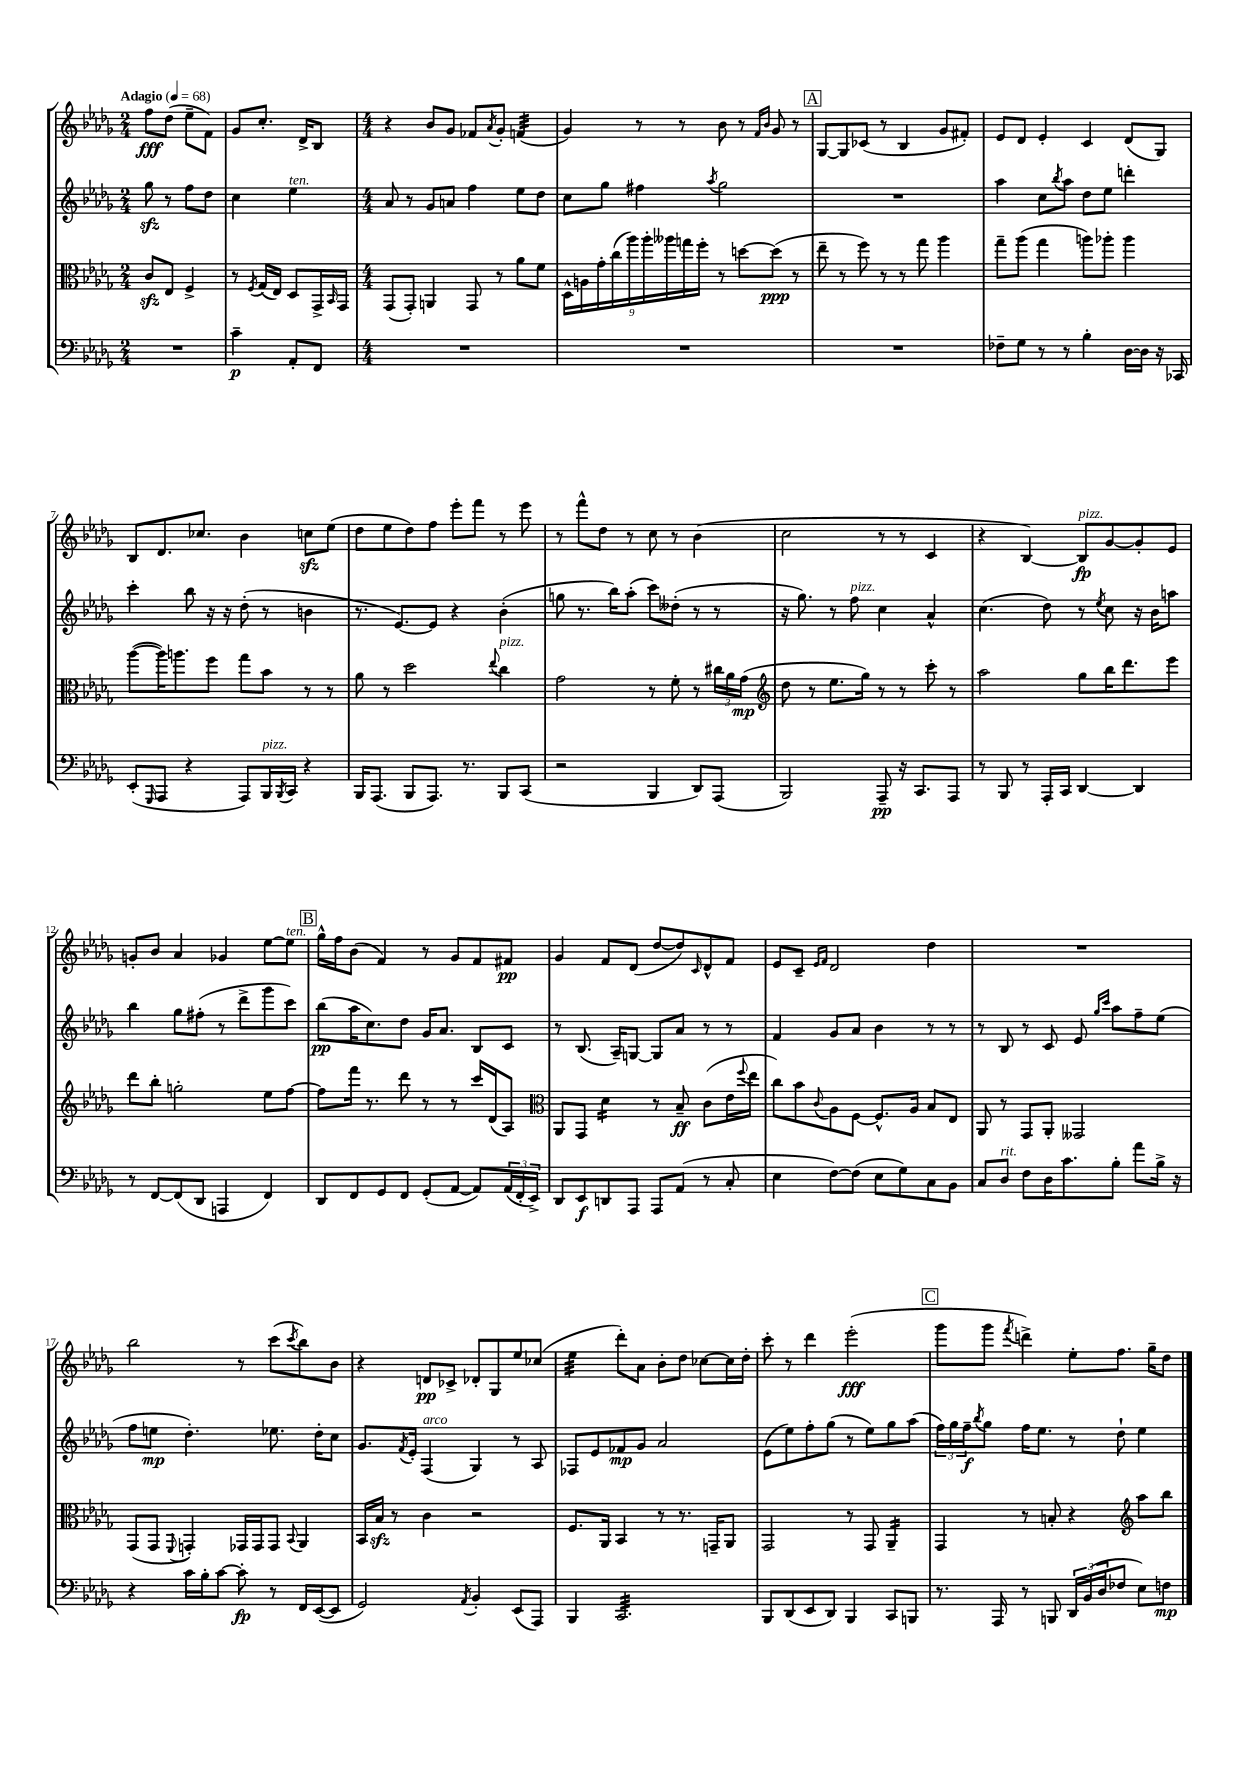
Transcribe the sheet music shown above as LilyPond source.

<<
\new StaffGroup <<
\new Staff = "s0" {
    \clef treble \key des \major \numericTimeSignature \time 2/4 \tempo "Adagio" 4 = 68
    f''8\fff des''8( ees''8-- f'8) |
    ges'8 c''8.-. des'16-> bes8 |
    \numericTimeSignature \time 4/4 r4 bes'8 ges'8 fes'8 \acciaccatura { aes'8 } ges'8-. f'4:32( |
    ges'4) r8 r8 bes'8 r8 \grace { f'16 bes'16 } ges'8 r8 |
    \mark \markup { \box "A" } ges8~ ges8 ces'8( r8 bes4 ges'8 fis'8-.) |
    ees'8 des'8 ees'4-. c'4 des'8( ges8) |
    bes8 des'8. ces''8. bes'4 c''8\sfz ees''8( |
    des''8 ees''8 des''8) f''8 ees'''8-. f'''8 r8 ees'''8 |
    r8 f'''8-^ des''8 r8 c''8 r8 bes'4( |
    c''2 r8 r8 c'4 |
    r4 bes4~) bes8\fp^\markup { \italic "pizz." } ges'8~ ges'8-. ees'8 |
    g'8-. bes'8 aes'4 ges'4 ees''8~ ees''8^\markup { \italic "ten." } |
    \mark \markup { \box "B" } ges''16-^ f''16 bes'8( f'4) r8 ges'8 f'8 fis'8\pp |
    ges'4 f'8 des'8( des''8~ des''8) \grace { c'16 } des'8-^ f'8 |
    ees'8 c'8-- \grace { ees'16 f'16 } des'2 des''4 |
    R1 |
    bes''2 r8 c'''8( \acciaccatura { c'''8 } bes''8) bes'8 |
    r4 d'8\pp ces'8-> des'8-. ges8 ees''8 ces''8( |
    ees''4:32 des'''8-.) aes'8 bes'8-. des''8 ces''8~ ces''16 des''16-. |
    c'''8-. r8 des'''4 ees'''2-.\fff( |
    \mark \markup { \box "C" } ges'''8 ges'''8 \acciaccatura { f'''8 } d'''4->) ees''8-. f''8. ges''16-- des''8 \bar "|." |
}
\new Staff = "s1" {
    \clef treble \key des \major \numericTimeSignature \time 2/4
    ges''8\sfz r8 f''8 des''8 |
    c''4 ees''4^\markup { \italic "ten." } |
    \numericTimeSignature \time 4/4 aes'8 r8 ges'8 a'8 f''4 ees''8 des''8 |
    c''8 ges''8 fis''4 \acciaccatura { aes''8 } ges''2 |
    \mark \markup { \box "A" } R1 |
    aes''4 c''8 \acciaccatura { bes''8 } aes''8 des''8 ees''8 d'''4-. |
    c'''4-. bes''8 r16 r16 des''8-.( r8 b'4 |
    r8. ees'8.~) ees'8 r4 bes'4-.( |
    g''8 r8. bes''16) aes''8-.( c'''8) deses''8-.( r8 r8 |
    r16 ges''8.) r8 f''8^\markup { \italic "pizz." } c''4 aes'4-^ |
    c''4.( des''8) r8 \acciaccatura { ees''8 } c''8 r16 bes'16 a''8 |
    bes''4 ges''8 fis''8-.( r8 des'''8-> ges'''8 c'''8) |
    \mark \markup { \box "B" } bes''8\pp( aes''16 c''8.) des''8 ges'16 aes'8. bes8 c'8 |
    r8 bes8.( aes16--) g8~ g8 aes'8 r8 r8 |
    f'4 ges'8 aes'8 bes'4 r8 r8 |
    r8 bes8 r8 c'8 ees'8 \grace { ges''16 c'''16 } aes''8 f''8-- ees''8( |
    f''8 e''8\mp des''4.-.) ees''8. des''16-. c''8 |
    ges'8. \acciaccatura { f'8 } ees'16-. f4^\markup { \italic "arco" }( ges4) r8 aes8 |
    fes8 ees'8 fes'8\mp ges'8 aes'2 |
    ees'8( ees''8) f''8-. ges''8( r8 ees''8) ges''8 aes''8( |
    \mark \markup { \box "C" } \tuplet 3/2 { f''16) ges''16 f''16--\f } \acciaccatura { bes''8 } ges''8 f''16 ees''8. r8 des''8-! ees''4 \bar "|." |
}
\new Staff = "s2" {
    \clef alto \key des \major \numericTimeSignature \time 2/4
    c'8\sfz ees8 f4-> |
    r8 \acciaccatura { f8 } ges16( ees16) des8 ges,16-> \grace { bes,16 } ges,16 |
    \numericTimeSignature \time 4/4 ges,8( ges,8-.) a,4 ges,8 r8 aes'8 f'8 |
    \tuplet 9/8 { des16-^ a16 ges'16-. c''16( aes''16) aes''16-. aeses''16 g''16 f''16-. } r8 d''8~ d''8\ppp( r8 |
    \mark \markup { \box "A" } ees''8-- r8 f''8) r8 r8 ges''8 aes''4 |
    ges''8-- aes''8( ges''4 a''8) aes''8-. aes''4 |
    aes''8~( aes''16) a''8. f''8 ges''8 bes'8 r8 r8 |
    aes'8 r8 des''2 \appoggiatura { ees''8 } c''4^\markup { \italic "pizz." } |
    ges'2 r8 f'8-. r8 \tuplet 3/2 { cis''16 aes'16 ges'16\mp( } |
    \clef treble des''8 r8 ees''8. ges''16) r8 r8 c'''8-. r8 |
    aes''2 ges''8 bes''16 des'''8. ees'''8 |
    des'''8 bes''8-. g''2-. ees''8 f''8~ |
    \mark \markup { \box "B" } f''8 f'''16 r8. des'''8 r8 r8 c'''16 des'16( aes8) |
    \clef alto aes,8 ges,8 des'4:16 r8 bes8--\ff c'8( ees'16 \appoggiatura { f''8 } ees''16 |
    c''8) bes'8 \appoggiatura { c'8 } aes8 f8~ f8.-^ aes16 bes8 ees8 |
    aes,8 r8 ges,8 aes,8-. geses,2 |
    ges,8( ges,8 \appoggiatura { f,8 } g,4-.) ges,16 ges,16 ges,8 \appoggiatura { bes,8 } aes,4 |
    bes,16 bes16\sfz r8 c'4 r2 |
    f8. aes,16 bes,4 r8 r8. g,16-- aes,8 |
    ges,2 r8 ges,8 aes,4:16-- |
    \mark \markup { \box "C" } ges,4 r8 b8-. r4 \clef treble aes''8 bes''8 \bar "|." |
}
\new Staff = "s3" {
    \clef bass \key des \major \numericTimeSignature \time 2/4
    R2 |
    c'4--\p aes,8-. f,8 |
    \numericTimeSignature \time 4/4 R1 |
    R1 |
    \mark \markup { \box "A" } R1 |
    fes8-- ges8 r8 r8 bes4-. des16~ des16 r16 ces,16 |
    ees,8-.( \grace { ges,,16 } aes,,8 r4 aes,,8) bes,,16^\markup { \italic "pizz." } \acciaccatura { bes,,8 } c,16 r4 |
    bes,,16 aes,,8.( bes,,8 aes,,8.) r8. bes,,8 c,8( |
    r2 bes,,4 des,8) aes,,8( |
    bes,,2) aes,,8--\pp r16 c,8. aes,,8 |
    r8 bes,,8 r8 aes,,16-. c,16 des,4~ des,4 |
    r8 f,8~ f,8( des,8 a,,4 f,4) |
    \mark \markup { \box "B" } des,8 f,8 ges,8 f,8 ges,8-.( aes,8~ aes,8) \tuplet 3/2 { aes,16( f,16-. ees,16->) } |
    des,8 ees,8\f d,8 aes,,8 aes,,8 aes,8( r8 c8-. |
    ees4 f8~) f8( ees8 ges8) c8 bes,8 |
    c8 des8^\markup { \italic "rit." } f8 des16 c'8. bes8-. aes'8 bes16-> r16 |
    r4 c'16 bes16-. c'8~ c'8-.\fp r8 f,16 ees,16~( ees,8 |
    ges,2) \acciaccatura { aes,8 } bes,4-. ees,8( aes,,8) |
    bes,,4 c,2.:32 |
    bes,,8 des,8( ees,8 des,8) bes,,4 c,8 b,,8 |
    \mark \markup { \box "C" } r8. aes,,16 r8 b,,8 \tuplet 3/2 { des,16 bes,16( des16 } fes8 ees8) f8\mp \bar "|." |
}
>>
>>
